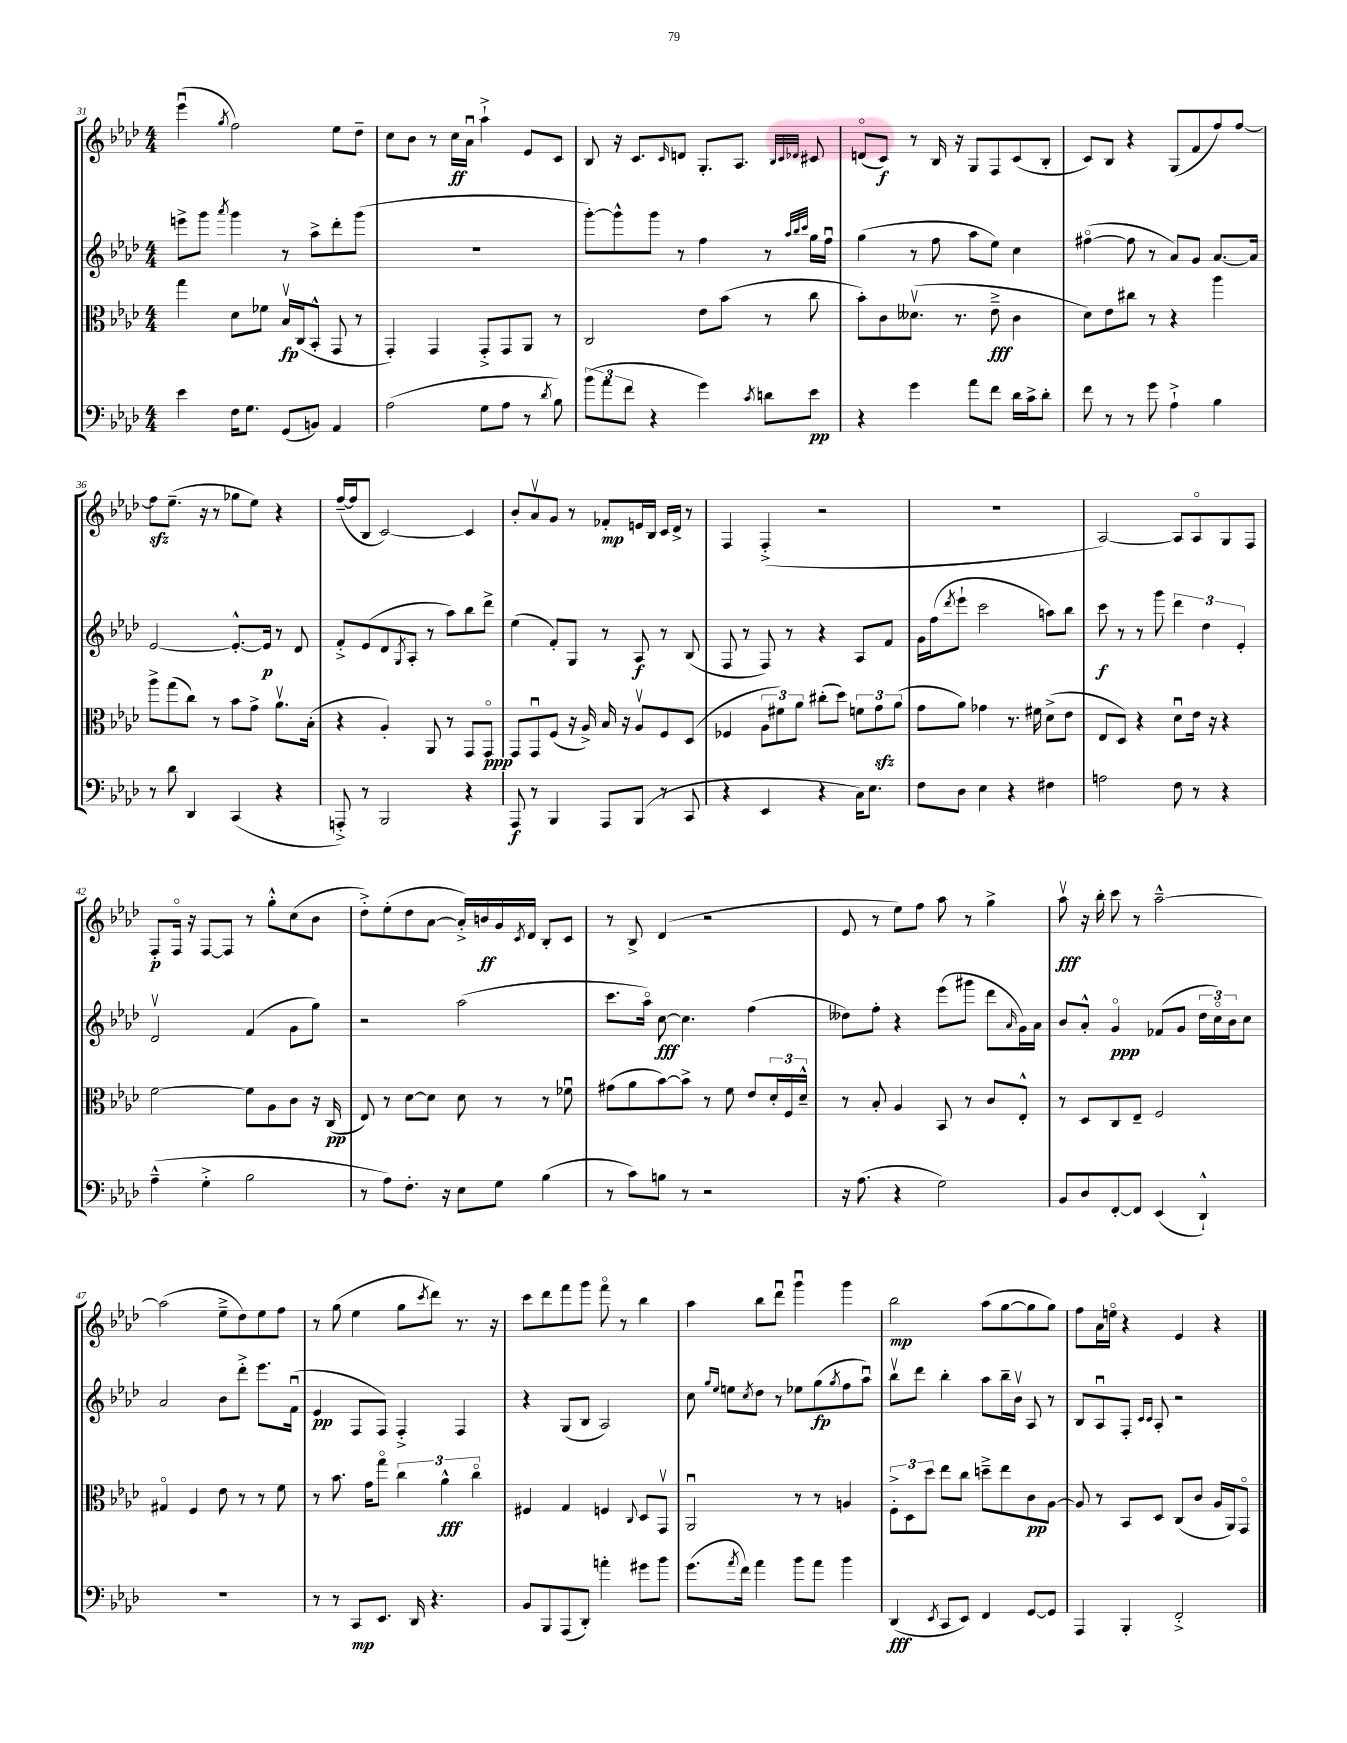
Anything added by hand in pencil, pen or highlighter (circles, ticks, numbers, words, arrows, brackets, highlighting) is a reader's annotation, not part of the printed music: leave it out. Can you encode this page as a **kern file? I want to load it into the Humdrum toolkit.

**kern	**kern	**kern	**kern
*staff4	*staff3	*staff2	*staff1
*clefF4	*clefC3	*clefG2	*clefG2
*k[b-e-a-d-]	*k[b-e-a-d-]	*k[b-e-a-d-]	*k[b-e-a-d-]
*M4/4	*M4/4	*M4/4	*M4/4
4e-	4gg	8eee^	(4eee-u
.	.	8ggg	.
.	.	8qaaa-	8qgg
16F	8d-	4ggg	2ff)
8.G	.	.	.
.	8f-	.	.
(8GG	16B-v	8r	.
.	(16C	.	.
8BB)	8BB-'^^	8aa-^	.
4AA-	8GG	8ddd-'	8ee-
.	8r	(8ggg	8dd-~
=	=	=	=
(2A-	4GG')	1r	8cc
.	.	.	8b-
.	4GG	.	8r
.	.	.	16cc
.	.	.	16a-u
8G	8GG'^	.	4aa-`^
8A-	8GG	.	.
8r	8AA-	.	8e-
8qd-	.	.	.
8B-)	8r	.	8c
=	=	=	=
(12b-	2C	[8ggg')	8B-
12a-	.	.	.
.	.	8ggg^^]	16r
12f	.	.	.
.	.	.	8.c
4r	.	8ggg	.
.	.	.	16qqc
.	.	8r	8d
4g)	8e-	4ff	8.G'
.	(8b-	.	.
.	.	.	8.A-
8qc	.	.	.
8d	8r	8r	.
.	.	32qqaa-	32qqB-
.	.	32qqbb-	32qqc
.	.	32qqccc	32qqd-
8e-	8cc	16gg	8c#
.	.	16ffu	.
=	=	=	=
4r	8b-')	(4gg	(8do
.	8c	.	8c)
4g	(8.d--v	8r	8r
.	.	8ff	16B-
.	8.r	.	16r
8a-	.	8aa-	8G
8f	8e-~^	8ee-)	8F
16d-	4c	4cc	(8c
16c^	.	.	.
8d-'	.	.	8B-'
=	=	=	=
8f	8d-)	([4ff#o	8c)
8r	8e-	.	8B-
8r	8cc#	8ff#]	4r
8g	8r	8r	.
4A-`^	4r	8a-)	(8G
.	.	8g	8f
4B-	4aa-	[8.a-	8ff)
.	.	.	[8ff
.	.	16a-]	.
=	=	=	=
8r	8aa-^	[2e-	8ff]
8d-	(8gg	.	(8.ee-~
4DD-	8cc)	.	.
.	.	.	16r
.	8r	.	8r
(4CC	8b-	8.e-'^^_	8gg-
.	8g^	.	8ee-)
.	.	16e-]	.
4r	8.a-v	8r	4r
.	.	8d-	.
.	(16B-'	.	.
=	=	=	=
8AAA'^)	4r	8f'^	([16ff~
.	.	.	16ff]
8r	.	(8e-	8B-
2BBB-	4A-')	8d-	[2c)
.	.	8qG	.
.	.	8A-'	.
.	8AA-	8r	.
.	8r	8aa-)	.
4r	8GG	8bb-	4c]
.	8GGo	8ddd-^	.
=	=	=	=
8AAA-	8GG	(4ee-	8b-'
8r	8GGu	.	8a-v
4BBB-	(8F	8f')	8g
.	16r	8G	8r
.	16A-^)	.	.
8AAA-	16B-	8r	8f-'
.	16r	.	.
(8BBB-	8A-v	8A-	16e
.	.	.	16B-
8r	8F	8r	16c
.	.	.	16d-^
8CC	(8D-	(8B-	8r
=	=	=	=
4r	4F-	8F	4F
.	.	8r	.
4EE-	12A-	8F)	(4F'^
.	12f#)	.	.
.	.	8r	.
.	12a-	.	.
4r	(8cc#'	4r	2r
.	8dd-)	.	.
16C)	12f	8A-	.
8.E-	.	.	.
.	12g	.	.
.	.	8f	.
.	(12a-	.	.
=	=	=	=
8F	8g	16g	1r
.	.	(16ff	.
.	.	8qddd-	.
8D-	8a-)	8eee-`	.
4E-	4g-	2ccc	.
4r	8.r	.	.
.	16f#	.	.
4F#	(8d-^	8aa)	.
.	8e-	8bb-	.
=	=	=	=
2A	8E-	8ccc	[2A-)
.	8D-)	8r	.
.	4r	8r	.
.	.	8ggg	.
8F	8d-u	6ddd-	8A-]
8r	16e-	.	8A-o
.	.	6dd-	.
.	16r	.	.
4r	4r	.	8G
.	.	6e-'	.
.	.	.	8F
=	=	=	=
(4A-~^^	[2f	2d-v	8F'
.	.	.	16Fo
.	.	.	16r
4G'^	.	.	[8F
.	.	.	8F]
2B-	8f]	(4f	8r
.	8A-	.	8gg'^^
.	8c	8g	(8cc
.	16r	8gg)	8b-
.	(16C	.	.
=	=	=	=
8r	8E-)	2r	8dd-'^)
8A-)	8r	.	(8ee-'
8.F'	[8d-	.	8dd-
.	8d-]	.	[8a-
16r	.	.	.
8E-	8d-	(2aa-	16a-'^])
.	.	.	16b
8G	8r	.	16g
.	.	.	8qc
.	.	.	16d-
(4B-	8r	.	8B-'
.	8f-u	.	8c
=	=	=	=
8r	(8g#	8.ccc	8r
8c)	8a-	.	8B-^
.	.	16aa-o)	.
8B	[8b-)	[8cc	(4d-
8r	8b-^]	4.cc]	.
2r	8r	.	2r
.	8f	.	.
.	8e-	(4ff	.
.	24d-'	.	.
.	24F	.	.
.	24d-~^^	.	.
=	=	=	=
16r	8r	8dd--)	8e-
(8.A-	.	.	.
.	8B-'	8ff'	8r
4r	4A-	4r	8ee-)
.	.	.	8ff
2G)	8BB-	(8eee-	8aa-
.	8r	8ggg#	8r
.	8c	8ddd-	4gg^
.	.	16qqa-	.
.	8E-'^^	16g)	.
.	.	16a-	.
=	=	=	=
8BB-	8r	8b-	8aa-v
8D-	8D-	8a-'^^	16r
.	.	.	16bb-'
[8FF'	8C	4go	8ccc
8FF]	8E-~	.	8r
(4EE-	2F	(8f-	[2aa-~^^
.	.	8g	.
4DD-`^^)	.	24dd-	.
.	.	24cco)	.
.	.	24b-	.
.	.	8cc	.
=	=	=	=
1r	4G#o	2a-	(2aa-]
.	4F	.	.
.	8e-	8b-	8ee-~^
.	8r	8ddd-'^	8dd-)
.	8r	8.eee-	8ee-
.	8f	.	8ff
.	.	(16fu	.
=	=	=	=
8r	8r	4e-	8r
8r	8.b-	.	(8gg
8CC	.	8F	4ee-
.	16g	.	.
8.EE-	8ggo	8F)	.
.	6cc	4F'^	8gg
16DD-	.	.	.
.	.	.	8qccc
4.r	.	.	8ddd-)
.	6a-^^	.	.
.	.	4F	8.r
.	6cco	.	.
.	.	.	16r
=	=	=	=
8BB-	4F#	4r	8ccc
8BBB-	.	.	8ddd-
(8AAA-	4G	(8G	8fff
8DD-')	.	8B-	8ggg
4a'	4F	2A-)	8fffo
.	.	.	8r
.	8qqC	.	.
8g#	8D-	.	4bb-
8b-	8GGv	.	.
=	=	=	=
(8.g	2AA-u	8cc	4aa-
.	.	16qqgg	.
.	.	16qqee-	.
.	.	8ee	.
8qa-	.	.	.
16f)	.	.	.
.	.	8qcc	.
4a-	.	8dd-	8bb-
.	.	8r	8ddd-u
8b-	8r	8ee-	4gggu
8a-	8r	(8gg	.
.	.	8qgg	.
4b-	4A	8ff	4ggg
.	.	8aa-u)	.
=	=	=	=
(4DD-	12F'^	8bb-v	2bb-
.	12D-	.	.
.	.	8ddd-	.
.	12dd-	.	.
8qEE-	.	.	.
8CC	8ee-	4bb-'	.
8EE-)	8cc	.	.
4FF	8dd~^	8aa-	(8aa-
.	8ee-	16bb-~	[8gg
.	.	16b-v	.
[8GG	8c	8A-	8gg]
8GG]	[8A-	8r	8gg)
=	=	=	=
4AAA-	8A-]	8B-	8ff
.	8r	8A-u	16a-
.	.	.	16eeo
4BBB-'	8BB-	8F'	4r
.	.	16qqc	.
.	.	16qqc	.
.	8D-	8A-'	.
2FF'^	(8C	2r	4e-
.	8c	.	.
.	16A-	.	4r
.	16AA-)	.	.
.	8GGo	.	.
==	==	==	==
*-	*-	*-	*-
